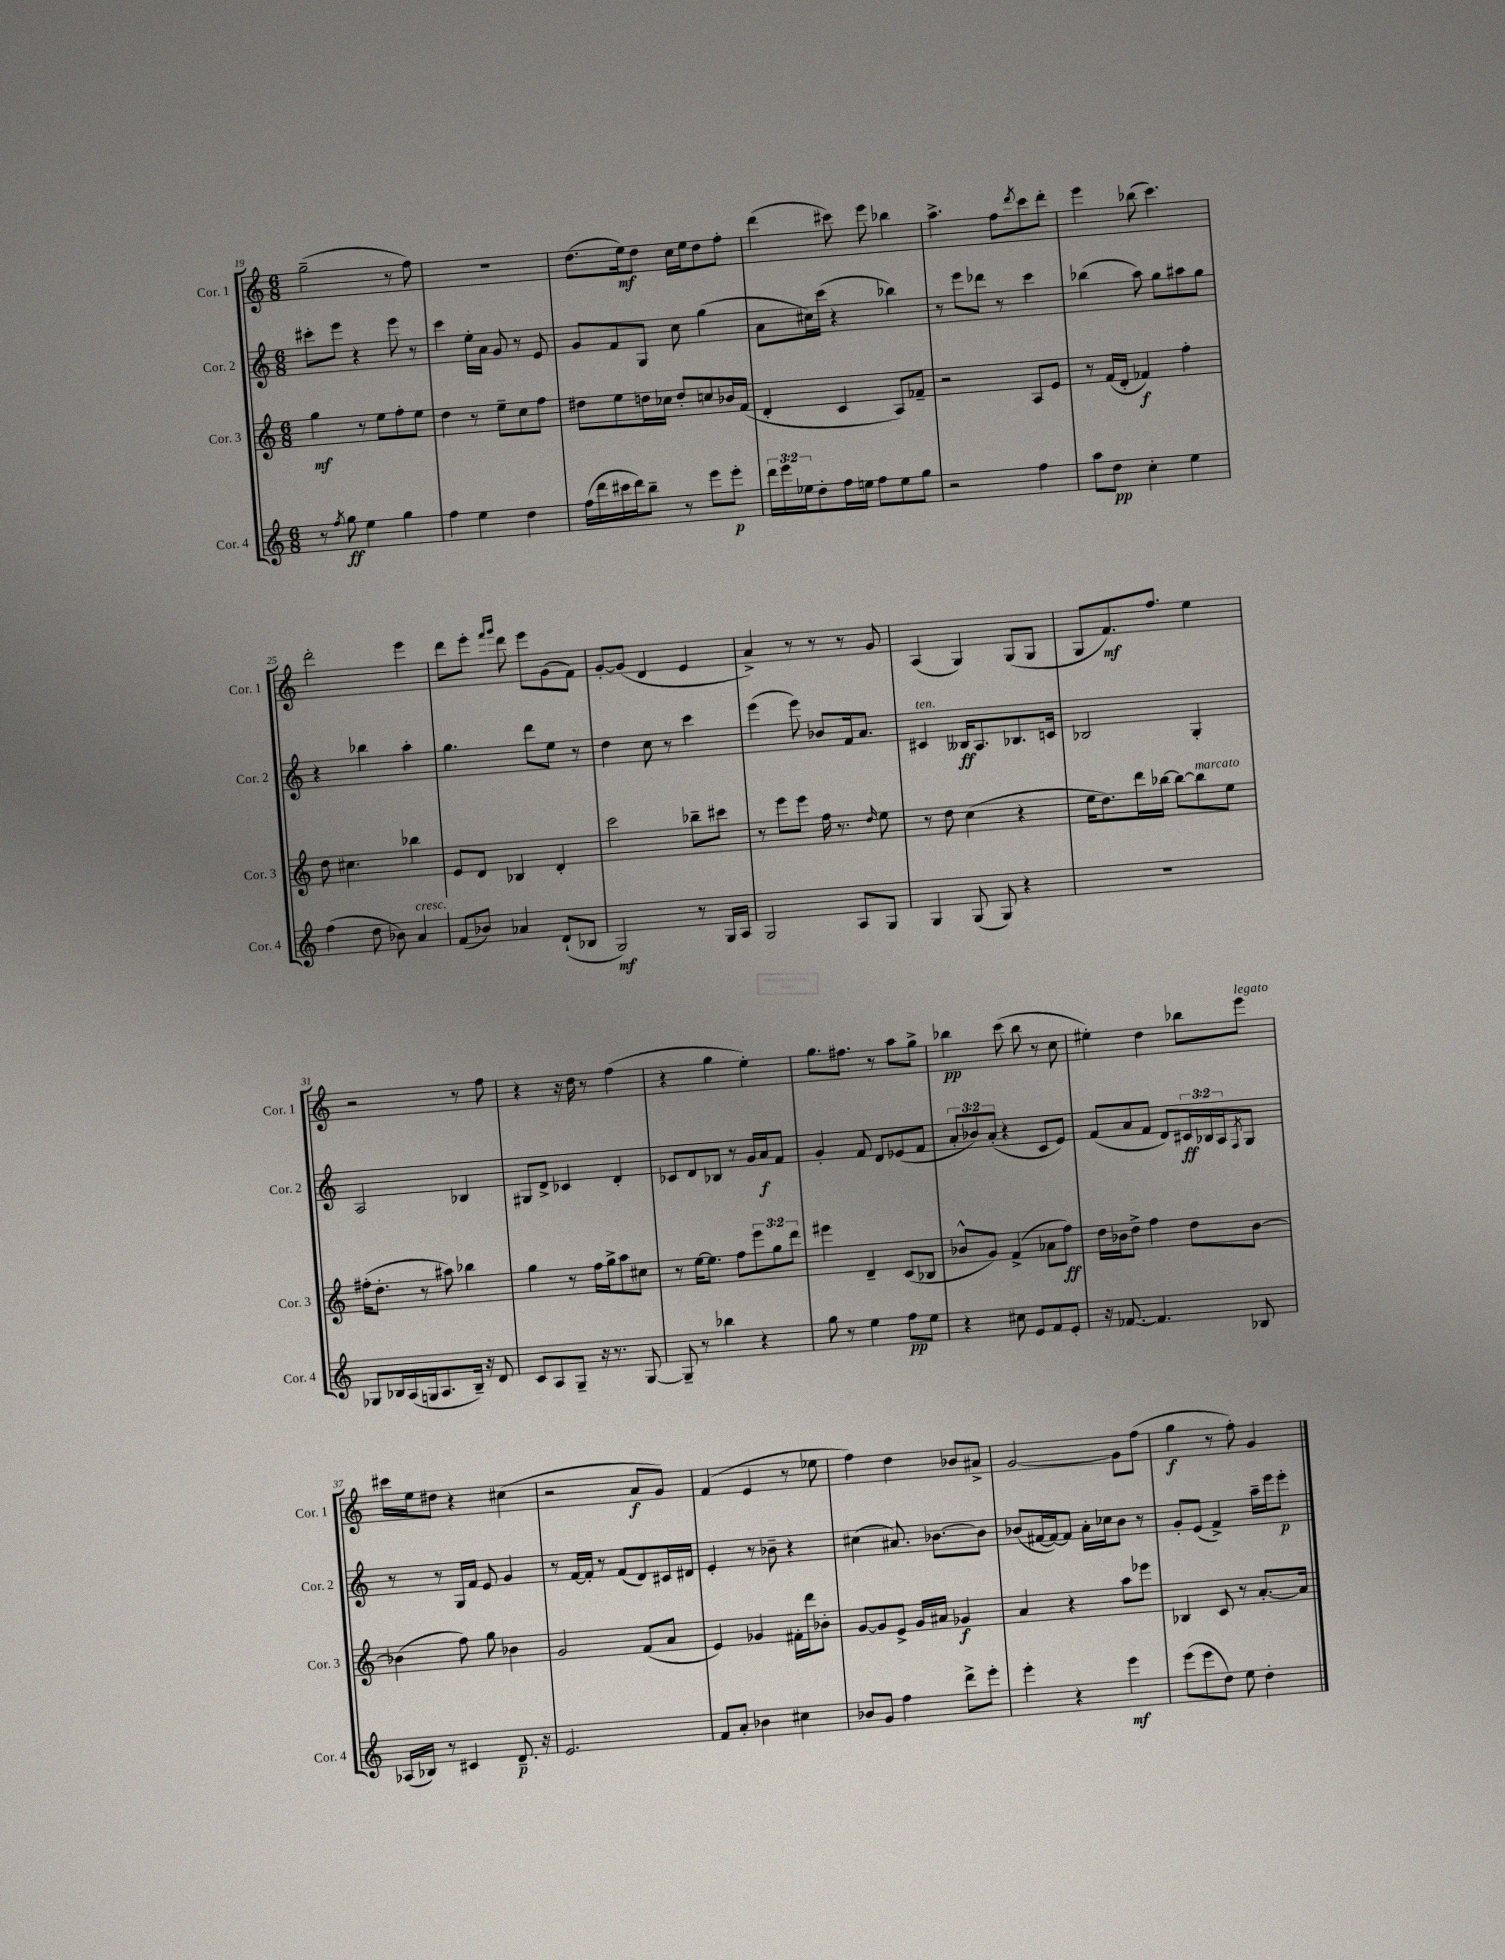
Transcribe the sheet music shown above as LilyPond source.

<<
\new StaffGroup <<
\new Staff = "s0" \with { instrumentName = "Cor. 1" shortInstrumentName = "Cor. 1" } {
    \clef treble \key c \major \numericTimeSignature \time 6/8
    g''2--( r8 f''8) |
    R2. |
    d''8.( e''16\mf) d''8 c''16 e''16 d''8 f''8-. |
    d'''4( cis'''8) e'''8 bes''4 |
    a''4.-> f''8 \acciaccatura { d'''8 } c'''8 d'''8-. |
    e'''4 bes''8( c'''4.) |
    d'''2-. e'''4 |
    d'''8 e'''8-. \grace { f'''16 g'''16 } d'''8 e'''8 g'8( f'8) |
    g'8~-. g'8( d'4 e'4 |
    a'4->) r8 r8 r8 g'8 |
    a4( g4) g8( g8 |
    g8 f'8.\mf) f''8. e''4 |
    r2 r8 f''8 |
    r4 r16 d''16 r8 f''4( |
    r4 g''4 e''4-.) |
    g''8. fis''8. r8 a''8 g''8-> |
    bes''4\pp c'''8( bes''8 r8 c''8 |
    eis''4-.) d''4 bes''8 e'''8^\markup { \italic "legato" } |
    cis'''16 e''16 dis''8 r4 cis''4( |
    r2 a'8\f g'8) |
    f'4( e'4 r8 ees''8 |
    f''4) d''4 bes'8 ais'8-> |
    g'2~ g'8 f''8( |
    g''4\f r8 f''8-.) g'4 \bar "|." |
}
\new Staff = "s1" \with { instrumentName = "Cor. 2" shortInstrumentName = "Cor. 2" } {
    \clef treble \key c \major \numericTimeSignature \time 6/8 \override Staff.TupletNumber.text = #tuplet-number::calc-fraction-text
    cis'''8-. e'''8 r4 e'''8 r8 |
    c'''4 e''16-. a'16 g'8 r8 e'8 |
    g'8 f'8 g8 c''8 g''4( |
    a'8 cis''16) c'''16( r4 bes''4) |
    r8 e'''8 des'''8 r8 c'''4 |
    bes''4( a''8) g''8 ais''8 g''8 |
    r4 bes''4 a''4-. |
    g''4. d'''8 e''8 r8 |
    d''4 c''8 r8 c'''4 |
    e'''4( e'''8) bes'8 f'16 a'8. |
    cis'4^\markup { \italic "ten." } beses16\ff a8. bes8. c'16 |
    bes2 g4-. |
    a2 bes4 |
    gis8 d'8-> ces'4 d'4-. |
    ces'8 d'8 bes8 r8 g'16 a'16\f f'8 |
    g'4-. f'8 d'8 ees'8( f'8 |
    \tuplet 3/2 { a'8-. bes'8) a'8-.( } r4 c'8 e'8) |
    f'8( a'8 f'8 d'8) \tuplet 3/2 { cis'16\ff bes16 a16 } \acciaccatura { f8 } g8 |
    r8 r8 g16 f'16 e'8 g'4 |
    r8 f'16~ f'16-. r8 f'8( d'8) cis'16 dis'16 |
    e'4-. r8 bes'8-- r4 |
    cis''4( ais'8.) bes'8.~ bes'8 |
    bes'8( fis'16~ fis'16~) fis'8 a'16-. ces''16 bes'8 r8 |
    g'8-. e'8( f'4->) a''16-- e'''16 e'''8-.\p \bar "|." |
}
\new Staff = "s2" \with { instrumentName = "Cor. 3" shortInstrumentName = "Cor. 3" } {
    \clef treble \key c \major \numericTimeSignature \time 6/8 \override Staff.TupletNumber.text = #tuplet-number::calc-fraction-text
    g''4\mf r8 e''8 f''8-. e''8 |
    d''4 r8 e''8-- c''8 f''8 |
    dis''8 e''8 d''16 ces''16 d''8-. c''8 bes'16 f'16( |
    d'4-. c'4 a8) fes'8-- |
    r2 a8 e'8 |
    r8 f'16( d'16-. fes'4\f) f''4-. |
    d''8 cis''4. bes''4 |
    e'8 d'8 bes4 d'4-. |
    c'''2 bes''8-- cis'''8 |
    r8 e'''8 e'''8 f''16 r8. \grace { d''16 } e''8 |
    r8 d''8 c''4( r4 |
    e''16 d''8.) d'''16 bes''16~ bes''8~ bes''8^\markup { \italic "marcato" } e''8 |
    fis''16-.( d''8.-. r8 ais''8) bes''4 |
    g''4 r8 f''16 g''16-> a''8 cis''8 |
    r8 e''16~ e''8. f''8 \tuplet 3/2 { e'''8 g''8 d'''8 } |
    eis'''4 d'4-- c'8( bes8 |
    bes'8-^ g'8) f'4->( aes'8 f''8\ff) |
    d''16 bes'16 d''8-> f''4 d''8 bes'8~ |
    bes'4( f''8) g''8 bes'4 |
    g'2 f'8( a'8 |
    e'4) ges'4 fis'16-. d'''16 bes'8-. |
    g'8~ g'8 e'8-> g'16 ais'16 ges'4\f |
    a'4 r4 a''8 ees'''8 |
    bes4 c'8 r8 a'8.~-. a'16 \bar "|." |
}
\new Staff = "s3" \with { instrumentName = "Cor. 4" shortInstrumentName = "Cor. 4" } {
    \clef treble \key c \major \numericTimeSignature \time 6/8 \override Staff.TupletNumber.text = #tuplet-number::calc-fraction-text
    r8 \acciaccatura { f''8 } g''8\ff e''4 g''4 |
    f''4 e''4 d''4 |
    f''16( d'''16 cis'''16 d'''16) b''8-- r8 e'''8 e'''8-.\p |
    \tuplet 3/2 { d'''16 e'''16 ees''16 } d''8-. f''16 e''16 f''8 e''8 g''8 |
    r2 f''4 |
    a''8 d''8\pp c''4-. e''4 |
    f''4( d''8 bes'8) a'4^\markup { \italic "cresc." } |
    f'8( bes'8) aes'4 d'8-!( bes8 |
    g2\mf) r8 g16 a16 |
    g2 a8 g8 |
    g4 g8( g8) r4 |
    R2. |
    ges8 bes16 a16( g16 a8. bes16--) r16 d'8 |
    c'8 a8 g8-- r16 r8. g8~ |
    g8-- r8 bes''4 r4 |
    g''8 r8 e''4 f''8\pp e''8 |
    r4 cis''8 e'8 f'8 e'8-. |
    r16 fes'8.~ fes'4. bes8 |
    aes16( bes16) r8 cis'4 d'8.--\p r16 |
    e'2. |
    f'8 a'8-. bes'4 cis''4 |
    bes'8 g'8 f''4 d'''8-> e'''8-. |
    e'''4-. r4 e'''4\mf |
    e'''8( e'''8 d''8) e''8 d''4-. \bar "|." |
}
>>
>>
\layout { \context { \Score currentBarNumber = #19 } }
